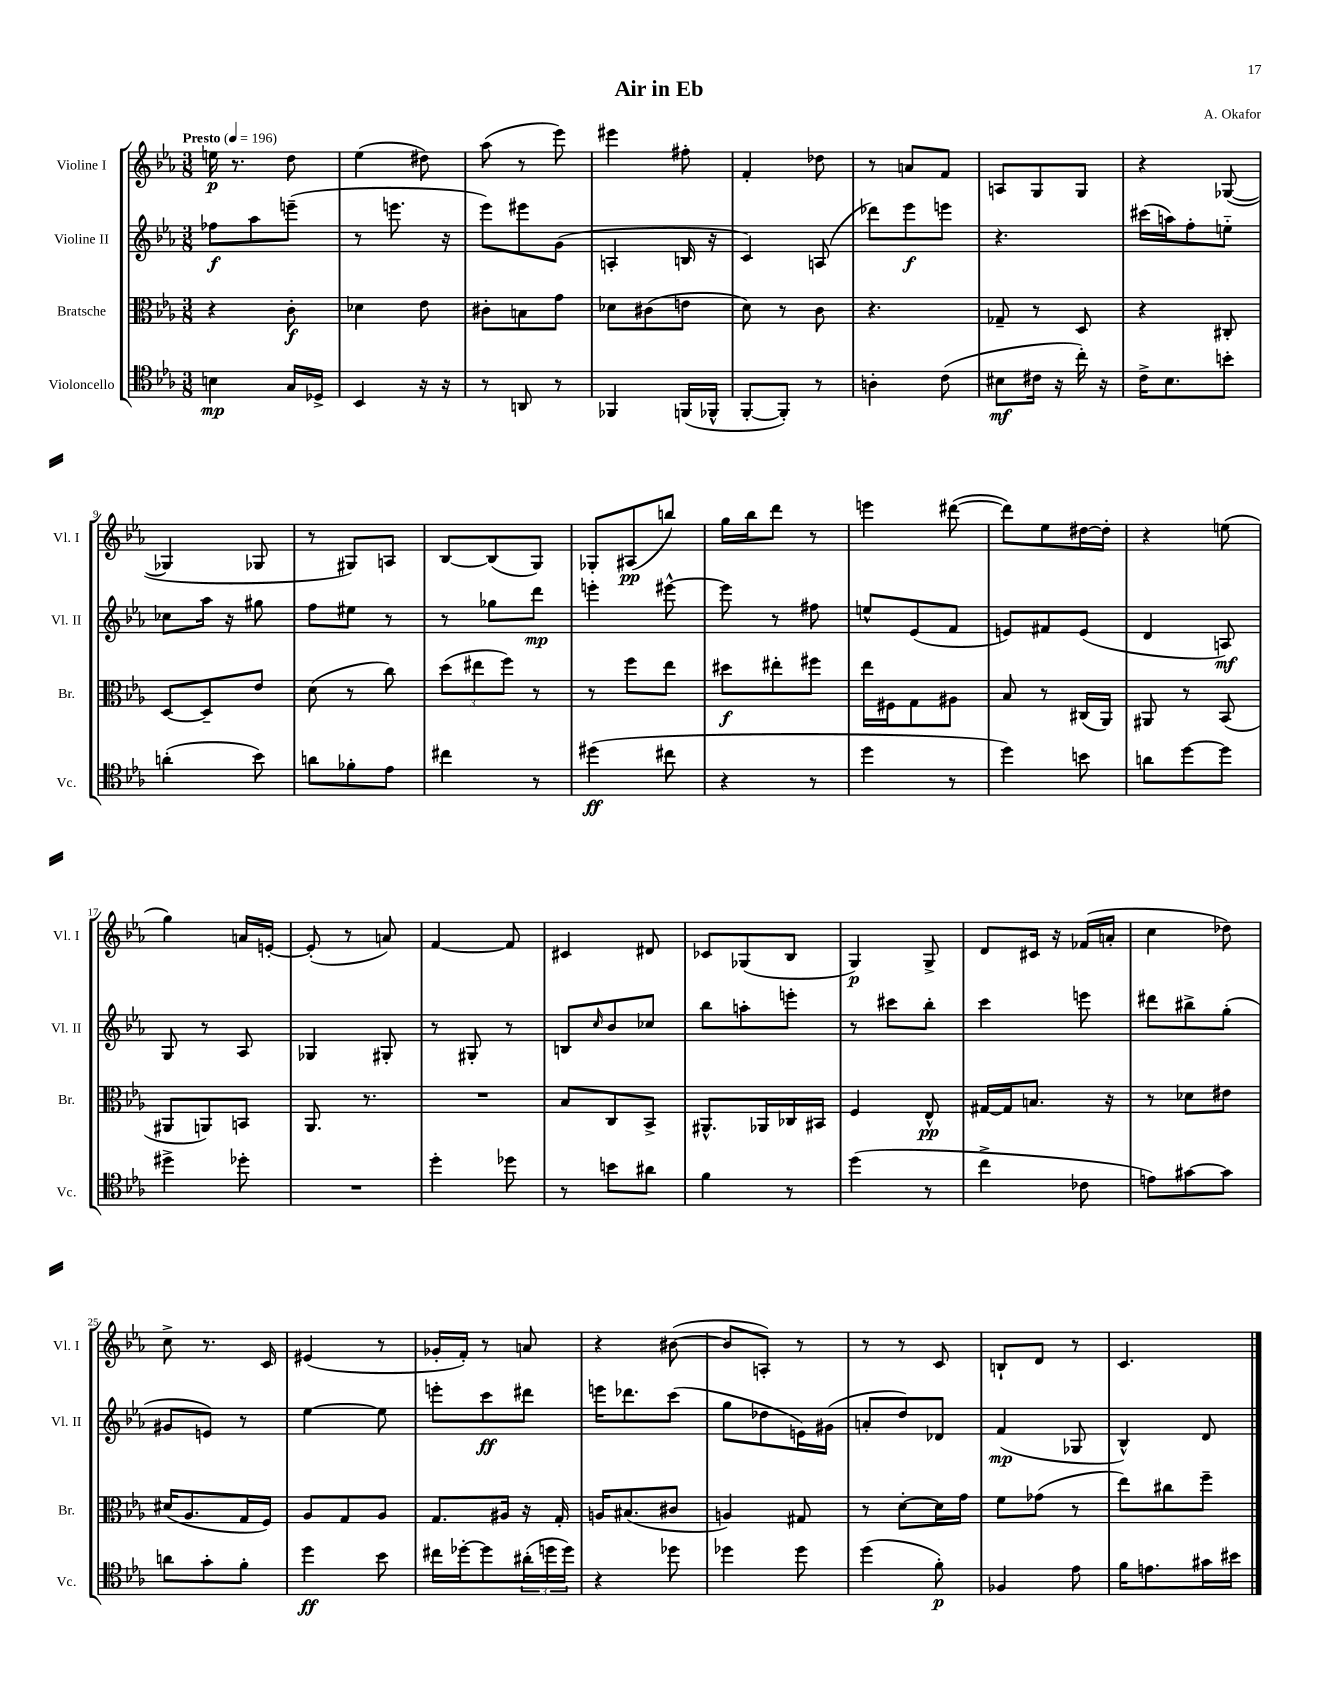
\header { title = "Air in Eb" composer = "A. Okafor" }
<<
\new StaffGroup <<
\new Staff = "s0" \with { instrumentName = "Violine I" shortInstrumentName = "Vl. I" } {
    \clef treble \key ees \major \numericTimeSignature \time 3/8 \tempo "Presto" 4 = 196
    e''16\p r8. d''8 |
    ees''4( dis''8) |
    aes''8( r8 ees'''8) |
    eis'''4 fis''8-. |
    f'4-. des''8 |
    r8 a'8 f'8 |
    a8 g8 g8 |
    r4 ges8~( |
    ges4 ges8 |
    r8 gis8) a8 |
    bes8~ bes8( g8) |
    ges8-. ais8\pp( b''8) |
    g''16 bes''16 d'''8 r8 |
    e'''4 dis'''8~( |
    dis'''8) ees''8 dis''16~ dis''16-. |
    r4 e''8( |
    g''4) a'16 e'16~-. |
    e'8-.( r8 a'8) |
    f'4~ f'8 |
    cis'4 dis'8 |
    ces'8 ges8( bes8 |
    g4\p) g8-> |
    d'8 cis'16 r16 fes'16( a'16-. |
    c''4 des''8) |
    c''8-> r8. c'16 |
    eis'4( r8 |
    ges'16-. f'16-.) r8 a'8 |
    r4 bis'8~( |
    bis'8 a8-.) r8 |
    r8 r8 c'8 |
    b8-! d'8 r8 |
    c'4. \bar "|." |
}
\new Staff = "s1" \with { instrumentName = "Violine II" shortInstrumentName = "Vl. II" } {
    \clef treble \key ees \major \numericTimeSignature \time 3/8
    fes''8\f aes''8 e'''8--( |
    r8 e'''8. r16 |
    ees'''8) eis'''8 g'8( |
    a4-. b16 r16 |
    c'4) a8( |
    des'''8) ees'''8\f e'''8 |
    r4. |
    cis'''16( a''16) f''8-. e''8-_ |
    ces''8 aes''16 r16 gis''8 |
    f''8 eis''8 r8 |
    r8 ges''8 d'''8\mp |
    e'''4-. eis'''8~-^ |
    eis'''8 r8 fis''8 |
    e''8-^ ees'8( f'8 |
    e'8) fis'8 e'8( |
    d'4 a8\mf) |
    g8 r8 aes8 |
    ges4 gis8-. |
    r8 gis8-. r8 |
    b8 \grace { c''16 } bes'8 ces''8 |
    bes''8 a''8-. e'''8-. |
    r8 cis'''8 bes''8-. |
    c'''4 e'''8 |
    dis'''8 bis''8-> g''8-.( |
    gis'8 e'8) r8 |
    ees''4~ ees''8 |
    e'''8-. c'''8\ff dis'''8 |
    e'''16 des'''8. c'''8( |
    g''8 des''8 e'16) gis'16( |
    a'8-. d''8) des'8 |
    f'4\mp( ges8 |
    bes4-^) d'8 \bar "|." |
}
\new Staff = "s2" \with { instrumentName = "Bratsche" shortInstrumentName = "Br." } {
    \clef alto \key ees \major \numericTimeSignature \time 3/8
    r4 c'8-.\f |
    des'4 ees'8 |
    cis'8-. b8 g'8 |
    des'8 cis'8( e'8 |
    d'8) r8 c'8 |
    r4. |
    ges8-- r8 d8 |
    r4 cis8-. |
    d8~ d8-- ees'8 |
    d'8( r8 c''8) |
    \tuplet 3/2 { d''8( eis''8 f''8) } r8 |
    r8 f''8 ees''8 |
    dis''8\f eis''8-. fis''8 |
    ees''16 fis16 g8 ais8 |
    bes8 r8 cis16( aes,16) |
    ais,8 r8 bes,8( |
    ais,8 a,8) b,8 |
    aes,8. r8. |
    R4. |
    bes8 c8 bes,8-> |
    ais,8.-^ aes,16 ces16 bis,16 |
    f4 ees8-^\pp |
    gis16~ gis16 b8. r16 |
    r8 des'8 eis'8 |
    dis'16( aes8. g16 f16) |
    aes8 g8 aes8 |
    g8. ais16 r16 g16-. |
    a16 bis8.( cis'8 |
    a4) gis8 |
    r8 d'8~-. d'16 g'16 |
    f'8 ges'8( r8 |
    ees''8) cis''8 f''8-- \bar "|." |
}
\new Staff = "s3" \with { instrumentName = "Violoncello" shortInstrumentName = "Vc." } {
    \clef tenor \key ees \major \numericTimeSignature \time 3/8
    b4\mp g16 des16-> |
    bes,4 r16 r16 |
    r8 a,8 r8 |
    fes,4 f,16( fes,16-^ |
    f,8~-. f,8-.) r8 |
    a4-. c'8( |
    bis8\mf cis'16 r16 c''16-.) r16 |
    c'16-> bes8. b'8-. |
    a'4-.( bes'8) |
    a'8 fes'8-. ees'8 |
    cis''4 r8 |
    dis''4\ff( cis''8 |
    r4 r8 |
    d''4 r8 |
    d''4) b'8 |
    a'8 d''8~ d''8 |
    dis''4-> des''8-. |
    R4. |
    d''4-. des''8 |
    r8 b'8 ais'8 |
    f'4 r8 |
    d''4( r8 |
    c''4-> ces'8 |
    e'8) gis'8~ gis'8 |
    a'8 g'8-. f'8-. |
    d''4\ff bes'8 |
    cis''16 des''16~-. des''8 \tuplet 3/2 { ais'16-.( d''16 d''16) } |
    r4 des''8 |
    des''4 des''8 |
    d''4( f'8-.\p) |
    fes4 ees'8 |
    f'16 e'8. gis'16 bis'16 \bar "|." |
}
>>
>>
